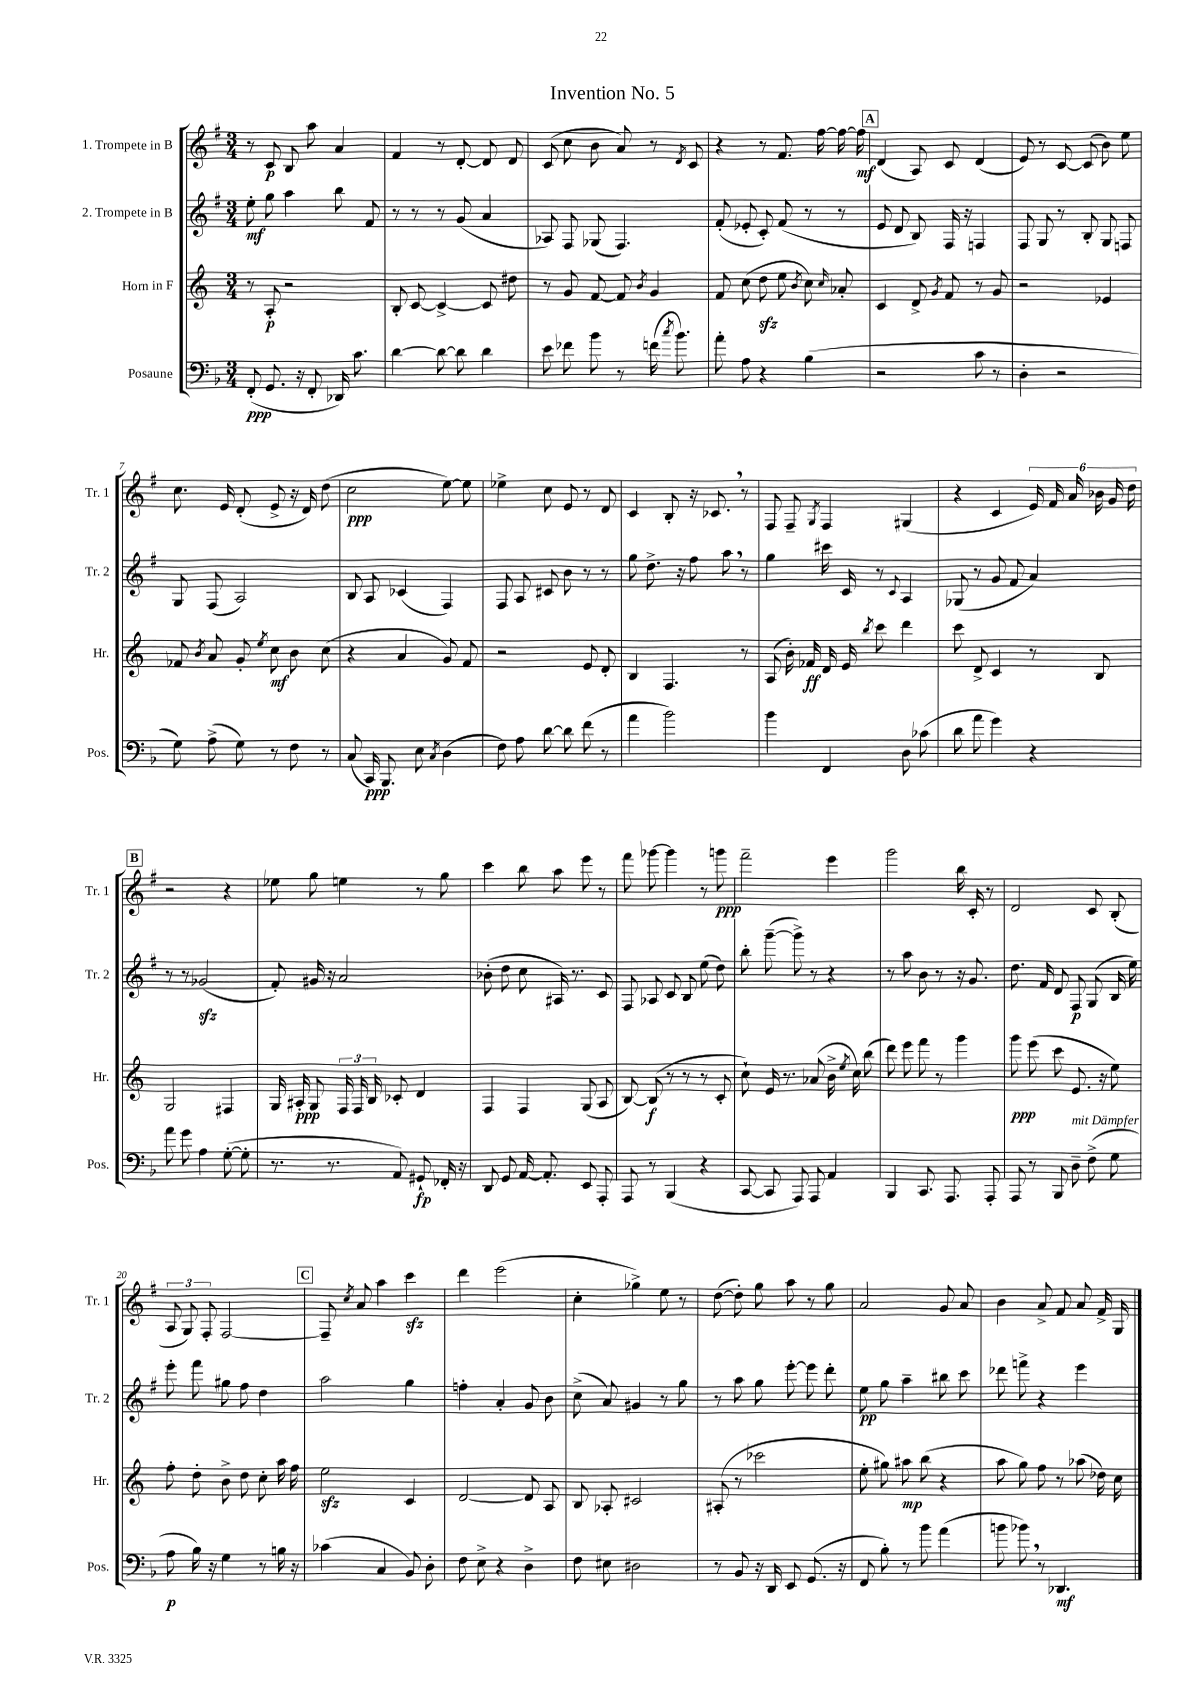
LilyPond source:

\header { title = "Invention No. 5" }
<<
\new StaffGroup <<
\new Staff = "s0" \with { instrumentName = "1. Trompete in B" shortInstrumentName = "Tr. 1" } {
    \clef treble \key g \major \numericTimeSignature \time 3/4
    \autoBeamOff r8 c'8\p b8 a''8 a'4 |
    fis'4 r8 d'8~-. d'8 d'8 |
    c'8( c''8 b'8 a'8) r8 \acciaccatura { d'8 } c'8 |
    r4 r8 fis'8. fis''16~ fis''16~ fis''16\mf |
    \mark \markup { \box "A" } d'4( a8) c'8 d'4( |
    e'8) r8 c'8~ c'8( b'8) e''8 |
    c''8. e'16 d'8-.( e'8-> r16 d'16) d''8( |
    c''2\ppp e''8~) e''8 |
    ees''4-> c''8 e'8 r8 d'8 |
    c'4 b8-. r16 ces'8. \breathe r8 |
    fis8 fis8-- \acciaccatura { g8 } fis4 gis4( |
    r4 c'4 \tuplet 6/4 { e'16) fis'16 a'16 bes'16 g'16 d''16 } |
    \mark \markup { \box "B" } r2 r4 |
    ees''8 g''8 e''4 r8 g''8 |
    c'''4 b''8 a''8 e'''8 r8 |
    fis'''8 ges'''8~ ges'''4 r8 g'''8\ppp |
    fis'''2-- e'''4 |
    g'''2 b''16 c'16-. r8 |
    d'2 c'8 b8-.( |
    \tuplet 3/2 { a8 g8) fis8-. } fis2~ |
    \mark \markup { \box "C" } fis8-- \acciaccatura { c''8 } a'8 a''4 c'''4\sfz |
    d'''4 e'''2( |
    c''4-. ges''4->) e''8 r8 |
    d''8~( d''8-.) g''8 a''8 r8 g''8 |
    a'2 g'8 a'8 |
    b'4 a'8-> fis'8 a'8 fis'16-> g16 \bar "|." |
}
\new Staff = "s1" \with { instrumentName = "2. Trompete in B" shortInstrumentName = "Tr. 2" } {
    \clef treble \key g \major \numericTimeSignature \time 3/4
    \autoBeamOff e''8-.\mf g''8 a''4 b''8 fis'8 |
    r8 r8 r8 g'8( a'4 |
    aes8) fis8 ges8( fis4.) |
    fis'8-.( ees'8-. c'8-.) fis'8( r8 r8 |
    \mark \markup { \box "A" } e'8 d'8 b8) fis16 r16 f4 |
    fis8 g8 r8 b8-. g8 f8 |
    g8 fis8( a2) |
    b8 a8 ces'4( fis4) |
    fis8 a8 cis'8 b'8 r8 r8 |
    g''8 d''8.-> r16 fis''8 a''8 \breathe r8 |
    g''4 cis'''16 c'16 r8 \appoggiatura { c'8 } a4 |
    ges8( r8 g'8 fis'8 a'4) |
    \mark \markup { \box "B" } r8 r8 ges'2\sfz( |
    fis'8-.) gis'16 r16 a'2 |
    bes'8-.( d''8 c''8 ais16) r8. c'8 |
    fis8 aes8 c'8 b8 e''8( d''8) |
    b''8-. g'''8~--( g'''8->) r8 r4 |
    r8 a''8 b'8 r8 r16 g'8. |
    d''8. fis'16 d'8 fis8\p g8( b16 e''16) |
    e'''8-. fis'''8 gis''8 fis''8 d''4 |
    \mark \markup { \box "C" } a''2 g''4 |
    f''4-. a'4-. g'8 b'8 |
    c''8->( a'8) gis'4 r8 g''8 |
    r8 a''8 g''8 e'''8~-. e'''8 d'''8-. |
    e''8\pp g''8 a''4-- bis''8 c'''8 |
    des'''8 f'''8-> r4 e'''4 \bar "|." |
}
\new Staff = "s2" \with { instrumentName = "Horn in F" shortInstrumentName = "Hr." } {
    \clef treble \key c \major \numericTimeSignature \time 3/4
    \autoBeamOff r8 a8-.\p r2 |
    b8-. c'8~ c'4~-> c'8 dis''8 |
    r8 g'8 f'8~ f'8 \acciaccatura { b'8 } g'4 |
    f'8 c''8( d''8\sfz e''8 \acciaccatura { b'8 } c''8) \grace { c''16 } aes'8-. |
    \mark \markup { \box "A" } c'4 d'8-> \acciaccatura { g'8 } f'8 r8 g'8 |
    r2 ees'4 |
    fes'8 \acciaccatura { b'8 } a'8 g'8-. \acciaccatura { e''8 } c''8\mf b'8 c''8( |
    r4 a'4 g'8) f'8 |
    r2 e'8 d'8-. |
    b4 f4. r8 |
    a8( b'16-.) fes'16\ff d'16 e'16 \acciaccatura { b''8 } c'''8 d'''4 |
    c'''8 d'8-> c'4 r8 b8 |
    \mark \markup { \box "B" } g2 fis4 |
    g16 ais16-.\ppp g8 \tuplet 3/2 { f16 f16 b16 } ces'8-. d'4 |
    f4 f4 g8( a8 |
    b8~) b8\f( r8 r8 r8 c'8-. |
    c''8-!) e'16 r8. aes'8( b'16-> \acciaccatura { e''8 } c''16) b''8( |
    d'''8) e'''8 f'''8 r8 g'''4 |
    g'''8\ppp e'''8( c'''8 e'8. r16 e''8) |
    f''8-. d''8-. b'8-> d''8 c''8-. a''16 f''16 |
    \mark \markup { \box "C" } e''2\sfz c'4 |
    d'2~ d'8 a8 |
    b8 aes8-. cis'2 |
    ais8-.( r8 ces'''2 |
    e''8-. gis''8) ais''8\mp b''8( r4 |
    a''8 g''8) f''8 r8 aes''8( des''16) c''16 \bar "|." |
}
\new Staff = "s3" \with { instrumentName = "Posaune" shortInstrumentName = "Pos." } {
    \clef bass \key f \major \numericTimeSignature \time 3/4
    \autoBeamOff f,8-.\ppp( g,8. r16 f,8-. des,16) c'8. |
    d'4~ d'8~ d'8 d'4 |
    e'8 fes'8 bes'8 r8 f'16( \acciaccatura { c''8 } bes'8.) |
    a'8-. a8 r4 bes4( |
    \mark \markup { \box "A" } r2 c'8 r8 |
    d4-. r2 |
    g8) a8->( g8) r8 f8 r8 |
    c8( c,16\ppp) bes,,8. e8 \acciaccatura { c8 } d4( |
    f8) a8 d'8~ d'8 f'8( r8 |
    a'4 bes'2) |
    bes'4 f,4 d8 ces'8( |
    d'8 a'8 g'4) r4 |
    \mark \markup { \box "B" } a'8 g'8 a4 g8~-.( g8-. |
    r8. r8. a,8) gis,8-!\fp fes,16-. r16 |
    d,8 g,8 a,16~ a,8.-. e,8 a,,8-. |
    a,,8 r8 bes,,4( r4 |
    c,8~ c,8 a,,8) a,,8 a,4 |
    bes,,4 c,8. a,,8. a,,8-. |
    a,,8 r8 bes,,8 d8--^\markup { \italic "mit Dämpfer" } f8->( g8 |
    a8\p bes16) r16 g4 r8 b16 r16 |
    \mark \markup { \box "C" } ces'4( c4 bes,8) d8-. |
    f8 e8-> r4 d4-> |
    f8 eis8 dis2 |
    r8 bes,8 r16 d,16 e,8 g,8.( r16 |
    f,8 bes8-.) r8 bes'8 a'4( |
    b'8 bes'8) \breathe r8 des,4.\mf \bar "|." |
}
>>
>>
